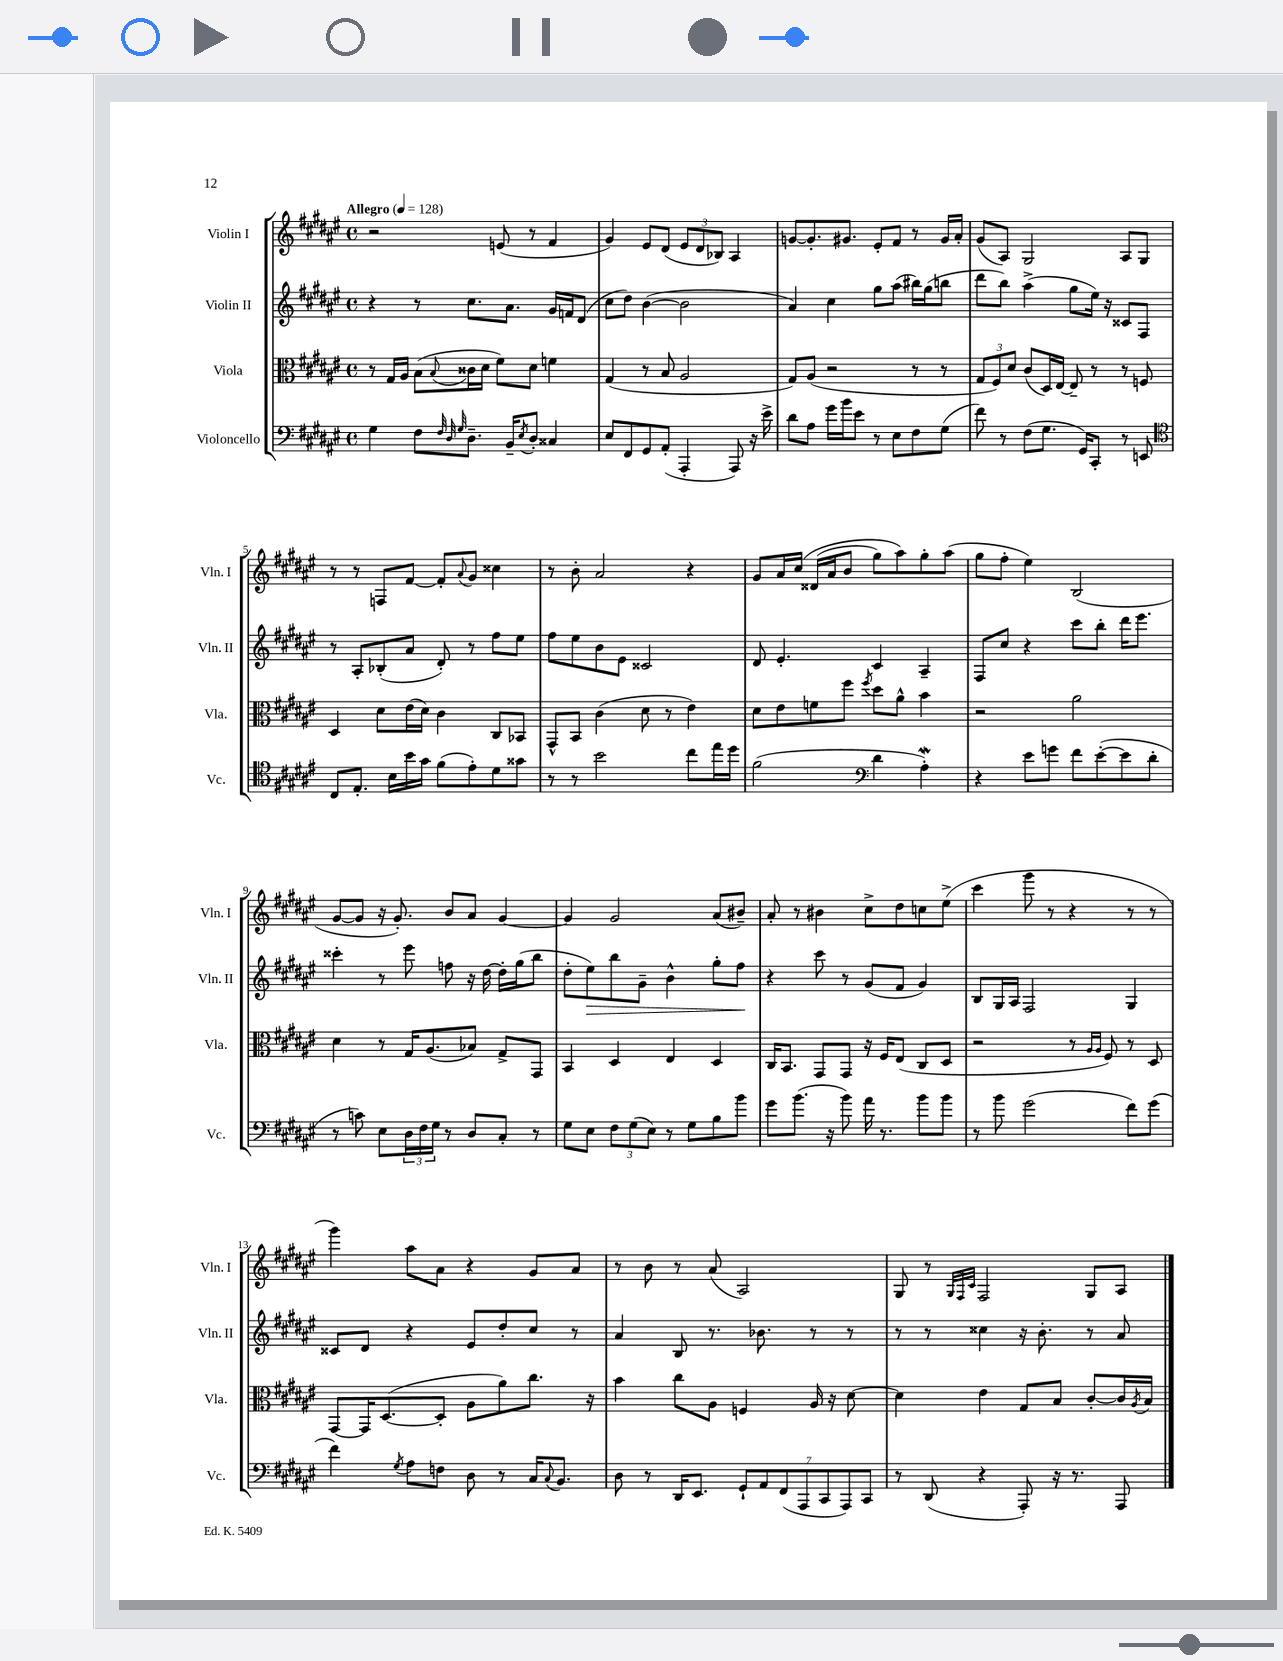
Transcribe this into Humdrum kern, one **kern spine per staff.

**kern	**kern	**kern	**dynam	**kern
*part4	*part3	*part2	*part2	*part1
*staff4	*staff3	*staff2	*staff2	*staff1
*I"Violoncello	*I"Viola	*I"Violin II	*	*I"Violin I
*I'Vc.	*I'Vla.	*I'Vln. II	*	*I'Vln. I
*clefF4	*clefC3	*clefG2	*	*clefG2
*k[f#c#g#d#a#e#]	*k[f#c#g#d#a#e#]	*k[f#c#g#d#a#e#]	*	*k[f#c#g#d#a#e#]
*M4/4	*M4/4	*M4/4	*	*M4/4
*met(c)	*met(c)	*met(c)	*	*met(c)
*MM128	*MM128	*MM128	*	*MM128
=1	=1	=1	=1	=1
!	!	!	!	!LO:TX:a:B:t=Allegro
4G#\	8r	4r	.	2r
.	16G#/LL	.	.	.
.	16A#/JJ	.	.	.
8F#\L	(8B\L	8r	.	.
32qqF#/	.	.	.	.
32qqD#/	.	.	.	.
32qqG#/	8qqB/	.	.	.
8.D#~\J	16c##X\L	8.cc#\L	.	.
.	16d#\JJ	.	.	.
.	8f#\L)	.	.	(8en/
16BB~/KL	.	8.a#\J	.	.
8qE#/	.	.	.	.
8D#'/J	8d#\J	.	.	8r
4C##X/	4fn\	16g#/LL	.	4f#/
.	.	16fn/J	.	.
.	.	(8d#/J	.	.
=2	=2	=2	=2	=2
8E#/L	(4G#/	8cc#\L	.	4g#/)
8FF#/	.	8dd#\J)	.	.
8GG#/	8r	([4b\	.	8e#/L
(8AA#'/J	8B/	.	.	(8d#/J
4AAA#'/	2A#/	2b\]	.	12e#/L
.	.	.	.	12d#/
.	.	.	.	12B-X/J)
8AAA#/)	.	.	.	4A#/
16r	.	.	.	.
16e#^\	.	.	.	.
=3	=3	=3	=3	=3
8d#\L	8G#/L)	4a#/)	.	[8gn/L
8A#\J	(8A#/J	.	.	8.g'/]
16g#\LL	2r	4cc#\	.	.
16b\J	.	.	.	8.g#X/J
8e#\J	.	.	.	.
8r	.	8gg#\L	.	8e#'/L
8E#\L	.	(8aa#\J	.	8f#/J
8F#\	8r	16bb#X\LL)	.	8r
.	.	(16gg#\J	.	.
(8G#\J	8r	8bbn\J	.	16g#/LL
.	.	.	.	16a#'/JJ
=4	=4	=4	=4	=4
8f#\)	12G#/L	8ddd#\L	.	(8g#/L
.	12F#/)	.	.	.
8r	.	8bb\J)	.	8A#/J)
.	12d#/J	.	.	.
(8F#\L	(8c#/L	(4aa#^\	.	2G#/
8.G#\J	16D#/L)	.	.	.
.	[16E#/JJ	.	.	.
.	8E#~/]	8gg#\L	.	.
16GG#/KL)	.	.	.	.
8CC#'/J	8r	16ee#\Jk)	.	.
.	.	16r	.	.
8r	8r	8c##X/L	.	8A#/L
8EEn/	8Fn/	8F#/J	.	8G#/J
!!LO:LB:g=z
=5	=5	=5	=5	=5
*clefC4	*	*	*	*
8C#/L	4D#/	8r	.	8r
8.E#'/J	.	8A#'/L	.	8r
.	8d#\L	(8B-X'/	.	8Fn/L
16B\LL	.	.	.	.
16b\	(16e#\L	8a#/J	.	[8f#/J
16g#\JJ	16d#\JJ)	.	.	.
(8f#\L	4c#\	8d#'/)	.	8f#'/L]
.	.	.	.	8qqa#/
8e#'\)	.	8r	.	8g#/J
8d#\	8C#/L	8ff#\L	.	4cc##X\
8g##X\J	8BB-X/J	8ee#\J	.	.
=6	=6	=6	=6	=6
8r	8GG#^^/L	8ff#\L	.	8r
8r	8BB/J	8ee#\	.	8b'\
2b\	(4c#\	8b\	.	2a#/
.	.	8e#\J	.	.
.	8d#\	2c##X/	.	.
.	8r	.	.	.
8cc#\L	4e#\)	.	.	4r
16ee#\L	.	.	.	.
16dd#\JJ	.	.	.	.
=7	=7	=7	=7	=7
(2f#\	8d#\L	8d#/	.	8g#/L
.	8e#\	4.e#'/	.	16a#/L
.	.	.	.	(16cc#/JJ
.	8fn\	.	.	(16d##X/LL
.	.	.	.	16a#/J
.	8ff#\J	.	.	8b/J
*clefF4	*	*	*	*
.	8qff#/	.	.	.
4d#\	8dd#\L	4c#/	.	8gg#\L)
.	8a#^^\J	.	.	8aa#\)
4A#W'\)	4b\	4A#~/	.	8gg#'\
.	.	.	.	(8aa#\J
=8	=8	=8	=8	=8
4r	2r	8F#/L	.	8gg#\L
.	.	8cc#/J	.	8ff#'\J
8e#\L	.	4r	.	4ee#\)
8gn\J	.	.	.	.
8f#\L	2a#\	8ccc#\L	.	(2B/
([8e#'\	.	8bb'\J	.	.
8e#\]	.	16ddd#\KL	.	.
.	.	8.eee#\J	.	.
8d#'\J	.	.	.	.
!!LO:LB:g=z
=9	=9	=9	=9	=9
8r	4d#\	4ccc##X'\	.	[8g#/L
8cn\)	.	.	.	8g#/J]
8E#\L	8r	8r	.	16r
.	.	.	.	8.g#'/)
24D#\L	16G#/KL	8eee#\	.	.
24F#\	.	.	.	.
.	(8.A#/	.	.	.
24G#\JJ	.	.	.	.
8r	.	8ffn\	.	8b/L
8D#/L	8B-X/J)	16r	.	8a#/J
.	.	[16dd#\	.	.
8C#'/J	8G#^/L	16dd#'\LL]	.	[4g#/
.	.	(16gg#\J	.	.
8r	8GG#/J	8bb\J	.	.
=10	=10	=10	=10	=10
8G#\L	4BB/	8dd#'\L	.	4g#/]
!	!	!	!LO:HP:b	!
8E#\J	.	8ee#\)	>	.
12F#\L	4D#/	8bb\	.	2g#/
(12G#\	.	.	.	.
.	.	8g#~\J	.	.
12E#\J)	.	.	.	.
8r	4E#/	4b^^\	.	.
8G#\L	.	.	.	.
8B\	4D#/	8gg#'\L	.	(8a#/L
8b\J	.	8ff#\J	.	8b#X~/J)
.	.	.	]	.
=11	=11	=11	=11	=11
8g#\L	16C#/KL	4r	.	8a#'/
.	8.BB/J	.	.	.
(8.b\J	.	.	.	8r
.	8GG#/L	8ccc#\	.	4b#X\
16r	.	.	.	.
8b\)	8GG#/J	8r	.	.
16a#\	16r	(8g#/L	.	8cc#^\L
8.r	16F#/KL	.	.	.
.	(8E#/J	8f#/J	.	8dd#\
8b\L	8C#/L	4g#/)	.	8ccn\
8b\J	8D#/J	.	.	(8ee#^\J
=12	=12	=12	=12	=12
8r	2r	8B/L	.	4ccc#\
8b\	.	16G#/L	.	.
.	.	16A#/JJ	.	.
(2g#\	.	2F#/	.	8ggg#\
.	.	.	.	8r
.	8r	.	.	4r
.	16qqA#/LL	.	.	.
.	16qqA#/JJ	.	.	.
.	8F#/)	.	.	.
8f#\L)	8r	4G#/	.	8r
(8g#\J	8D#/	.	.	8r
!!LO:LB:g=z
=13	=13	=13	=13	=13
4f#\)	[8GG#/L	8c##X/L	.	4ggg#\)
.	16GG#/K]	8d#/J	.	.
.	([8.D#/	.	.	.
8qG#/	.	.	.	.
8A#\L	.	4r	.	8aa#\L
8Fn\J	8D#'/J]	.	.	8a#\J
8D#\	8A#\L	8e#/L	.	4r
8r	8a#\)	8dd#'/	.	.
16C#/KL	8.cc#\J	8cc#/J	.	8g#/L
8qqC#/	.	.	.	.
8.BB/J	.	.	.	.
.	.	8r	.	8a#/J
.	16r	.	.	.
=14	=14	=14	=14	=14
8D#\	4b\	4a#/	.	8r
8r	.	.	.	8b\
16DD#/KL	8cc#\L	8B/	.	8r
8.EE#/J	.	.	.	.
.	8A#\J	8.r	.	(8a#/
14GG#`/L	4Fn/	.	.	2A#/)
.	.	8.b-X\	.	.
14AA#/	.	.	.	.
(14FF#/	.	.	.	.
14AAA#/	.	.	.	.
.	16A#/	8r	.	.
14CC#/	.	.	.	.
.	16r	.	.	.
14AAA#/)	.	.	.	.
.	[8d#\	8r	.	.
14CC#/J	.	.	.	.
=15	=15	=15	=15	=15
8r	4d#\]	8r	.	8G#/
(8DD#/	.	8r	.	8r
.	.	.	.	32qqG#/LLL
.	.	.	.	32qqF#/
.	.	.	.	32qqc#/JJJ
4r	4e#\	4cc##X\	.	2F#/
8AAA#'/)	8G#/L	16r	.	.
.	.	8.b'\	.	.
16r	8B/J	.	.	.
8.r	.	.	.	.
.	[8c#'/L	8r	.	8G#/L
8AAA#/	16c#/L]	8a#/	.	8A#/J
.	8qA#/	.	.	.
.	16B/JJ	.	.	.
==	==	==	==	==
*-	*-	*-	*-	*-
